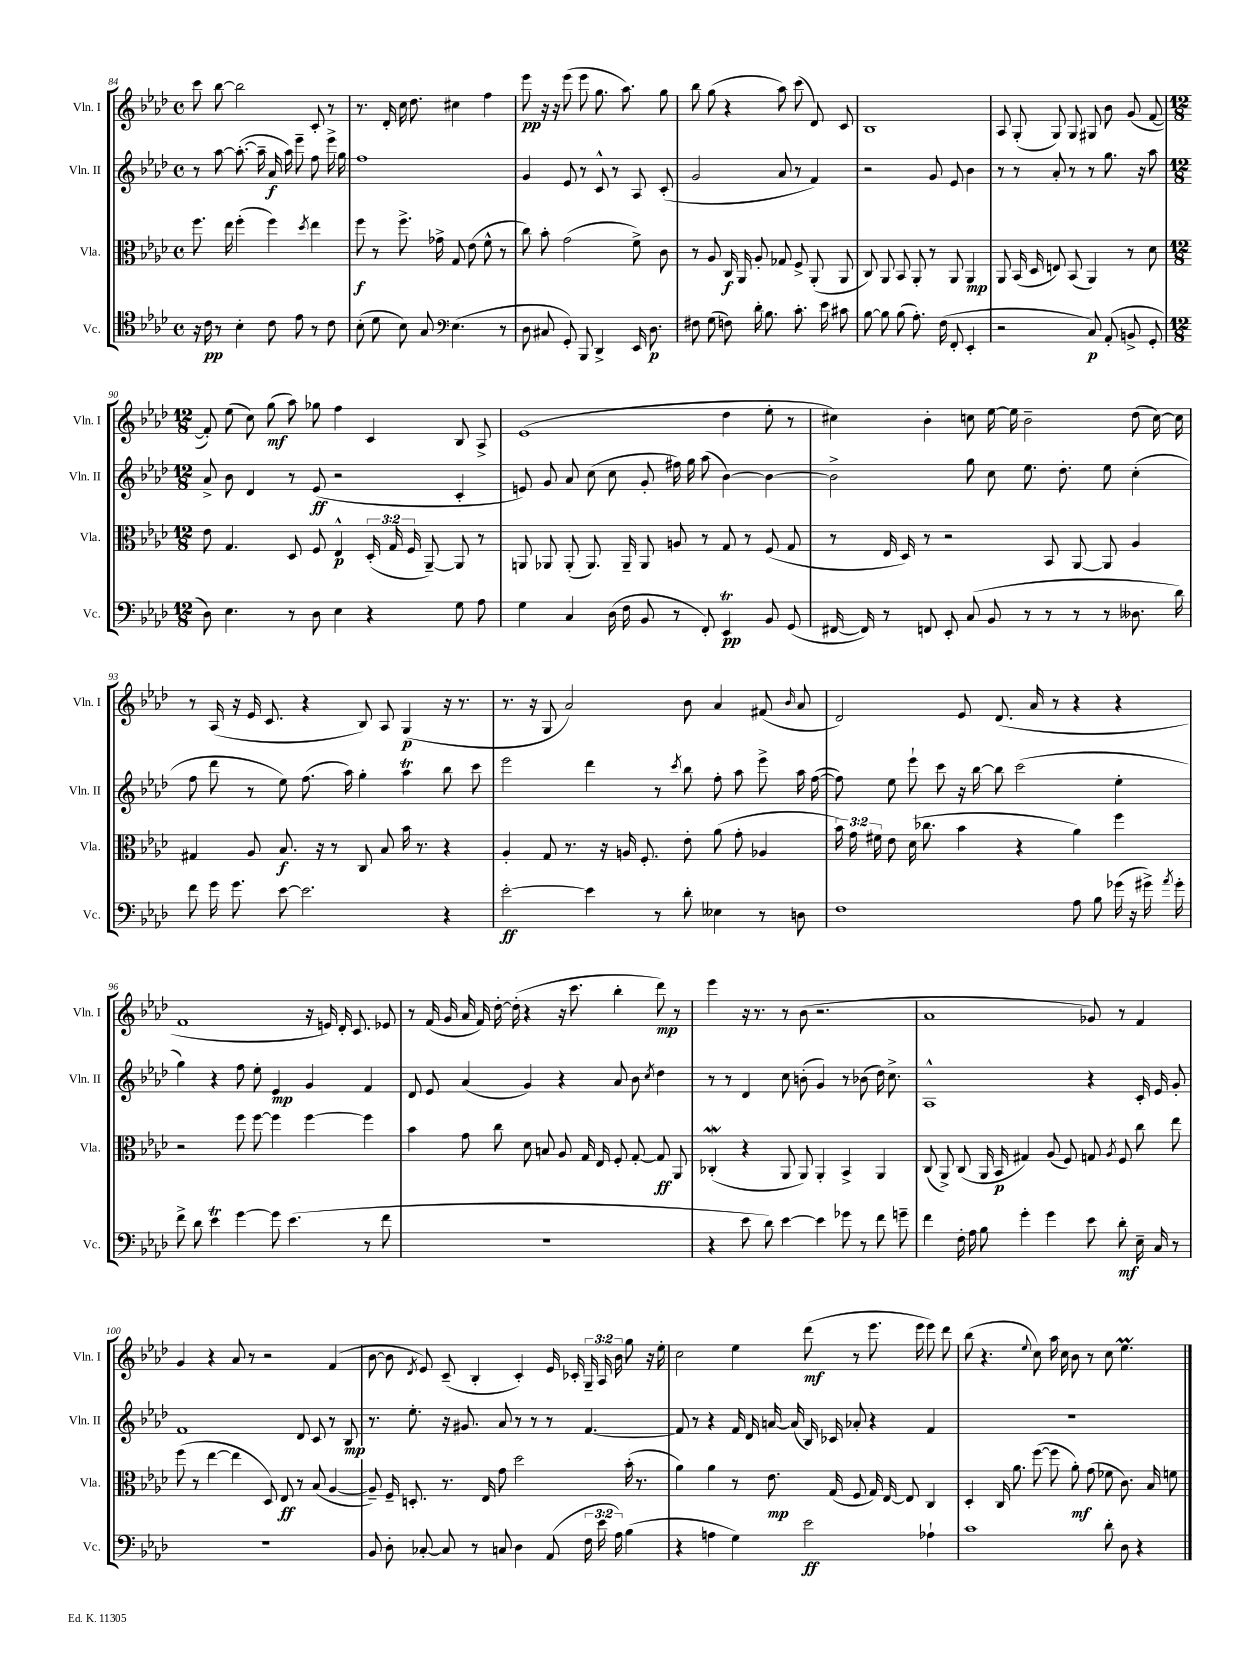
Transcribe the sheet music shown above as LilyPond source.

<<
\new StaffGroup <<
\new Staff = "s0" \with { instrumentName = "Vln. I" shortInstrumentName = "Vln. I" } {
    \clef treble \key aes \major \defaultTimeSignature \time 4/4 \override Staff.TupletNumber.text = #tuplet-number::calc-fraction-text
    \autoBeamOff c'''8 bes''8~ bes''2 c'8-. r8 |
    r8. des'16-. c''16 des''8. cis''4 f''4 |
    ees'''8\pp r16 r16 ees'''8( ees'''8 g''8. aes''8.) g''8 |
    bes''8 g''8( r4 aes''8) c'''8( des'8) c'8 |
    bes1 |
    aes8 g8-.( g8) g8 gis8 bes'8 g'8( f'8~ |
    \numericTimeSignature \time 12/8 f'8-.) ees''8( c''8) g''8\mf( aes''8) ges''8 f''4 c'4 bes8 aes8-> |
    ees'1( des''4 ees''8-. r8 |
    cis''4) bes'4-. c''8 ees''16~ ees''16 bes'2-- des''8( c''16~) c''16 |
    r8 aes16( r16 ees'16 c'8. r4 bes8) aes8 g4\p( r16 r8. |
    r8. r16 g8 aes'2) bes'8 aes'4 fis'8( \grace { bes'16 } aes'8 |
    des'2) ees'8 des'8.( aes'16 r8 r4 r4 |
    f'1 r16 e'16) des'16-. c'8. ees'8 |
    r8 f'16( g'16 aes'16 f'16) des''16~-. des''16-.( r4 r16 c'''8. bes''4-. des'''8\mp) r8 |
    ees'''4 r16 r8. r8 bes'8( r2. |
    aes'1 ges'8) r8 f'4 |
    g'4 r4 aes'8 r8 r2 f'4( |
    bes'8~ bes'8 \acciaccatura { des'8 } ees'8) c'8--( bes4-. c'4-.) ees'16 ces'16-. \tuplet 3/2 { g16-- aes16 bes'16 } g''8 r16 ees''16-. |
    c''2 ees''4 des'''8\mf( r8 ees'''8. ees'''16 ees'''8) des'''8 |
    bes''8( r4. \appoggiatura { ees''8 } c''8) aes''16 c''16 bes'8 r8 c''8 ees''4.\prall \bar "|." |
}
\new Staff = "s1" \with { instrumentName = "Vln. II" shortInstrumentName = "Vln. II" } {
    \clef treble \key aes \major \defaultTimeSignature \time 4/4
    \autoBeamOff r8 aes''8~ aes''8.~-.( aes''16-- aes'16\f aes''16) ees'''8-- f''8 ees'''16-> g''16 |
    f''1 |
    g'4 ees'8 r8 c'8-^ r8 aes8 c'8-.( |
    g'2 aes'8 r8 f'4) |
    r2 g'8 ees'8 bes'4 |
    r8 r8 aes'8-. r8 r8 g''8. r16 aes''8 |
    \numericTimeSignature \time 12/8 aes'8-> bes'8 des'4 r8 ees'8\ff( r2 c'4-. |
    e'8) g'8 aes'8 c''8( c''8 g'8-. fis''16) g''16 aes''8( bes'4~) bes'4~ |
    bes'2-> g''8 c''8 ees''8. des''8.-. ees''8 c''4-.( |
    f''8 des'''8 r8 ees''8) f''8.( aes''16) g''4-. aes''4\trill bes''8 c'''8 |
    ees'''2 des'''4 r8 \acciaccatura { c'''8 } bes''8 f''8-. aes''8 ees'''8-> aes''16 f''16~( |
    f''8) ees''8 ees'''8-! c'''8 r16 bes''16~ bes''8 c'''2( ees''4-. |
    g''4) r4 f''8 ees''8-. ees'4\mp g'4 f'4 |
    des'8 ees'8 aes'4( g'4) r4 aes'8 bes'8 \acciaccatura { c''8 } des''4 |
    r8 r8 des'4 c''8 b'8-.( g'4) r8 bes'8( des''16) c''8.-> |
    aes1-^ r4 c'16-. ees'16 g'8-. |
    f'1 des'8 c'8 r8 bes8\mp |
    r8. ees''8.-. r16 gis'8. aes'8 r8 r8 r8 f'4.~ |
    f'8 r8 r4 f'16 des'16 a'16~ a'16( bes16) ces'16 aes'8-. r4 f'4 |
    R1. \bar "|." |
}
\new Staff = "s2" \with { instrumentName = "Vla." shortInstrumentName = "Vla." } {
    \clef alto \key aes \major \defaultTimeSignature \time 4/4 \override Staff.TupletNumber.text = #tuplet-number::calc-fraction-text
    \autoBeamOff f''8. ees''16 f''4-.( f''4) \acciaccatura { des''8 } ees''4 |
    f''8\f r8 f''8.-> ges'16-> g8 ees'8( f'8-^ r8 |
    c''8) bes'8-. g'2( f'8->) c'8 |
    r8 aes8 c16\f aes,16 aes8-. ges8 f8-> aes,8-.( aes,8 |
    c8) aes,8 bes,8 aes,8-. r8 aes,8 aes,4\mp |
    aes,8 bes,16( des16 e8) bes,8( aes,4) r8 des'8 |
    \numericTimeSignature \time 12/8 ees'8 g4. des8 f8 ees4-^\p \tuplet 3/2 { des16-.( g16 f16 } aes,8~--) aes,8 r8 |
    a,8 aes,8 aes,8-.( aes,8.) aes,16-- aes,8 a8 r8 g8 r8 f8( g8 |
    r8 ees16 des16) r8 r2 bes,8 aes,8~ aes,8 aes4 |
    gis4 aes8 bes8.\f r16 r8 c8 bes8 bes'16 r8. r4 |
    aes4-. g8 r8. r16 a16 f8.-. ees'8-. aes'8( g'8-. aes4 |
    \tuplet 3/2 { bes'16) g'16 fis'16 } ees'8 des'16( ces''8. bes'4 r4 aes'4) f''4 |
    r2 f''8 f''8~ f''4 f''4~ f''4 |
    bes'4 g'8 c''8 des'8 b8 aes8 g16 ees16 f8-. g8~-. g8\ff aes,8 |
    ces4-.\mordent( r4 aes,8 aes,8) aes,4-. bes,4-> aes,4 |
    c8( aes,8->) c8( aes,16 bes,16\p gis4) aes8( f8) g8 \acciaccatura { aes8 } f8 c''8 ees''8 |
    f''8( r8 ees''4~ ees''4 des8) ees8\ff r8 bes8( aes4~ |
    aes8--) f16-- d8.-. r8. ees16 g'8 des''2 bes'16-.( r8. |
    aes'4) aes'4 r8 ees'8.\mp g16( f8 g16) ees16~ ees8 c4 |
    des4-. c16 aes'8. f''8~( f''8 aes'8-.\mf) g'8( fes'8 c'8.) bes16 f'8 \bar "|." |
}
\new Staff = "s3" \with { instrumentName = "Vc." shortInstrumentName = "Vc." } {
    \clef tenor \key aes \major \defaultTimeSignature \time 4/4 \override Staff.TupletNumber.text = #tuplet-number::calc-fraction-text
    \autoBeamOff r16 c'16\pp r8 bes4-. c'8 ees'8 r8 c'8 |
    bes8-.( des'8 bes8) g8 \clef bass ees4.( r8 |
    des8 cis8 g,8-.) bes,,8 des,4-> ees,16 des8.\p |
    fis8 g8( f8) des'16-. bes8. c'8.-. ees'16 cis'8 |
    bes8~ bes8 bes8( aes8.-.) f16( f,8-. ees,4-. |
    r2 c8\p) aes,8-.( b,8-> g,8-. |
    \numericTimeSignature \time 12/8 des8) ees4. r8 des8 ees4 r4 g8 aes8 |
    g4 c4 des16( f16 bes,8 r8 f,8-.) ees,4\trill\pp bes,8 g,8( |
    fis,16~ fis,16) r8 f,8 ees,8-. c8( bes,8 r8 r8 r8 r8 deses8. des'16) |
    f'8 g'16 g'8. ees'8~ ees'2. r4 |
    ees'2~-.\ff ees'4 r8 des'8-. eeses4 r8 d8 |
    f1 aes8 bes8 ges'16( r16 gis'16->) \acciaccatura { aes'8 } gis'16-. |
    f'8-> des'8 ees'4\trill g'4~ g'8 ees'4.( r8 f'8 |
    R1. |
    r4 ees'8 des'8) ees'4~ ees'4 ges'8 r8 f'8 g'8-- |
    f'4 f16-. aes16 bes8 g'4-. g'4 ees'8 des'8-.\mf ees16-- c16 r8 |
    R1. |
    bes,8 des8-. ces8~-. ces8 r8 c8 des4 aes,8( \tuplet 3/2 { f16 ees'16 aes16) } bes4( |
    r4 a4 g4) ees'2\ff aes4-! |
    c'1 des'8-. des8 r4 \bar "|." |
}
>>
>>
\layout { \context { \Score currentBarNumber = #84 } }
